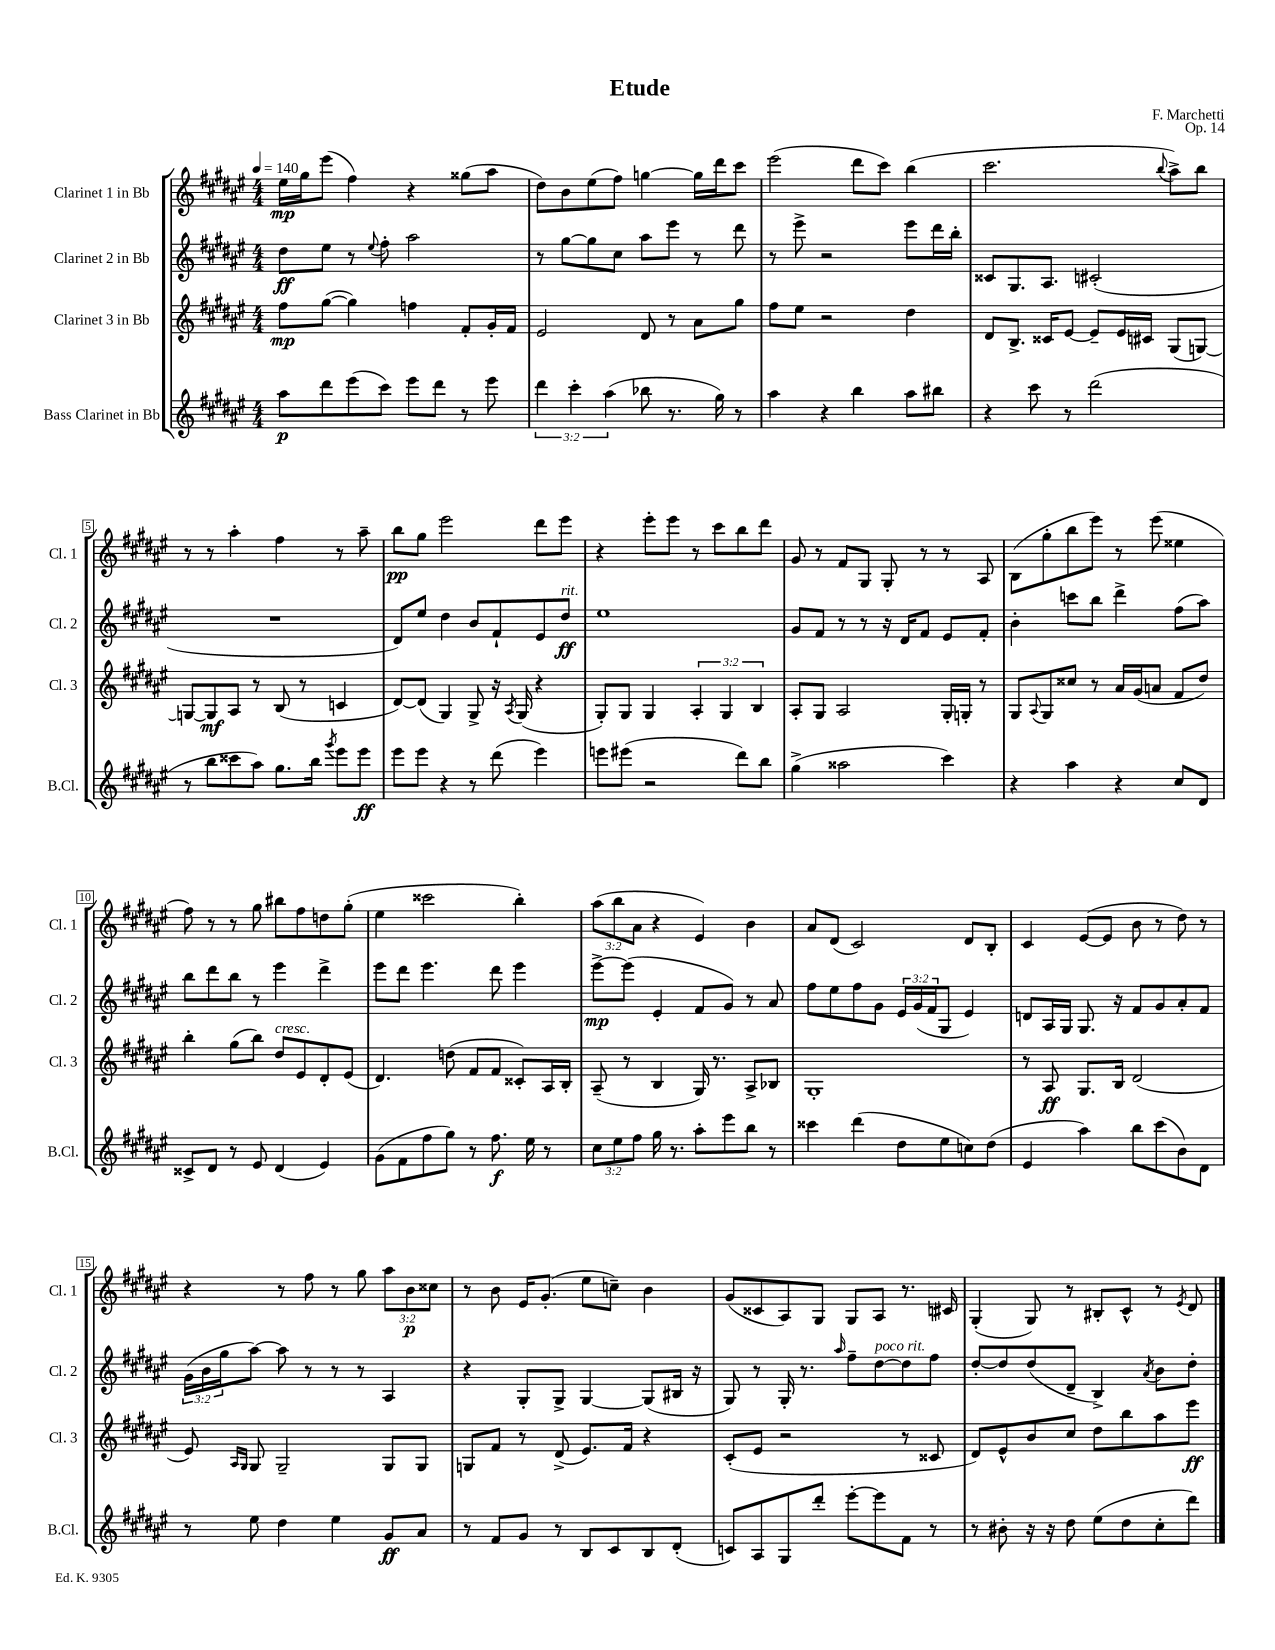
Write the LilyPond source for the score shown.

\header { title = "Etude" composer = "F. Marchetti" opus = "Op. 14" }
<<
\new StaffGroup <<
\new Staff = "s0" \with { instrumentName = "Clarinet 1 in Bb" shortInstrumentName = "Cl. 1" } {
    \clef treble \key fis \major \numericTimeSignature \time 4/4 \override Staff.TupletNumber.text = #tuplet-number::calc-fraction-text \tempo 4 = 140
    eis''16\mp gis''16 eis'''8( fis''4) r4 gisis''8( ais''8 |
    dis''8) b'8 eis''8( fis''8) g''4~ g''16 dis'''16 cis'''8 |
    eis'''2( dis'''8 cis'''8) b''4( |
    cis'''2. \appoggiatura { b''8 } ais''8->) b''8 |
    r8 r8 ais''4-. fis''4 r8 ais''8-- |
    b''8\pp gis''8 eis'''2 dis'''8 eis'''8 |
    r4 eis'''8-. eis'''8 r8 cis'''8 b''8 dis'''8 |
    gis'8 r8 fis'8 gis8 gis8-. r8 r8 ais8 |
    b8( gis''8-. b''8 eis'''8) r8 eis'''8( eisis''4 |
    fis''8) r8 r8 gis''8 bis''8 fis''8 d''8 gis''8-.( |
    eis''4 cisis'''2 b''4-.) |
    \tuplet 3/2 { ais''8( b''8 ais'8 } r4 eis'4) b'4 |
    ais'8 dis'8( cis'2) dis'8 b8-. |
    cis'4 eis'8~( eis'8 b'8 r8 dis''8) r8 |
    r4 r8 fis''8 r8 gis''8 \tuplet 3/2 { ais''8 b'8\p cisis''8 } |
    r8 b'8 eis'16 gis'8.-.( eis''8 c''8--) b'4 |
    gis'8( cisis'8 ais8) gis8 gis8 ais8 r8. cis'16 |
    gis4-.( gis8) r8 bis8-. cis'8-^ r8 \acciaccatura { eis'8 } dis'8 \bar "|." |
}
\new Staff = "s1" \with { instrumentName = "Clarinet 2 in Bb" shortInstrumentName = "Cl. 2" } {
    \clef treble \key fis \major \numericTimeSignature \time 4/4 \override Staff.TupletNumber.text = #tuplet-number::calc-fraction-text
    dis''8\ff eis''8 r8 \appoggiatura { eis''8 } fis''8-. ais''2 |
    r8 gis''8~ gis''8 cis''8 ais''8 eis'''8 r8 dis'''8 |
    r8 eis'''8-> r2 eis'''8 dis'''16 b''16-. |
    cisis'8 gis8. ais8. cis'2-.( |
    R1 |
    dis'8) eis''8 dis''4 b'8 fis'8-! eis'8 dis''8\ff^\markup { \italic "rit." } |
    eis''1 |
    gis'8 fis'8 r8 r8 r16 dis'16 fis'8 eis'8 fis'8-. |
    b'4-. c'''8 b''8 dis'''4-> fis''8( ais''8) |
    b''8 dis'''8 b''8 r8 eis'''4 dis'''4-> |
    eis'''8 dis'''8 eis'''4. dis'''8 eis'''4 |
    eis'''8~->\mp eis'''8( eis'4-. fis'8 gis'8) r8 ais'8 |
    fis''8 eis''8 fis''8 gis'8 \tuplet 3/2 { eis'16 gis'16( fis'16 } gis8 eis'4) |
    d'8 ais16 gis16 gis8. r16 fis'8 gis'8 ais'8-. fis'8 |
    \tuplet 3/2 { gis'16( b'16 gis''16 } ais''8~) ais''8 r8 r8 r8 ais4 |
    r4 gis8-. gis8-> gis4~ gis8( bis16 r16 |
    gis8) r8 gis16-. r8. \grace { ais''16 } fis''8-- dis''8~^\markup { \italic "poco rit." } dis''8 fis''8 |
    dis''8~-. dis''8 dis''8( dis'8-- b4->) \acciaccatura { ais'8 } b'8 dis''8-. \bar "|." |
}
\new Staff = "s2" \with { instrumentName = "Clarinet 3 in Bb" shortInstrumentName = "Cl. 3" } {
    \clef treble \key fis \major \numericTimeSignature \time 4/4 \override Staff.TupletNumber.text = #tuplet-number::calc-fraction-text
    fis''8\mp gis''8~( gis''4) f''4 fis'8-. gis'16-. fis'16 |
    eis'2 dis'8 r8 ais'8 gis''8 |
    fis''8 eis''8 r2 dis''4 |
    dis'8 b8.-> cisis'16 eis'8~ eis'8-- eis'16 cis'16 gis8( g8~) |
    g8~ g8\mf ais8 r8 b8( r8 c'4 |
    dis'8~) dis'8( gis4) gis8-> r16 \acciaccatura { ais8 } gis16( r4 |
    gis8-.) gis8 gis4 \tuplet 3/2 { ais4-. gis4 b4 } |
    ais8-. gis8 ais2 gis16-. g16-. r8 |
    gis8 \appoggiatura { ais8 } gis8 cisis''8 r8 ais'16 gis'16( a'8 fis'8 dis''8) |
    b''4-. gis''8( b''8) dis''8^\markup { \italic "cresc." } eis'8 dis'8-. eis'8( |
    dis'4.) d''8( fis'8 fis'8 cisis'8-.) ais16 b16-. |
    ais8--( r8 b4 gis16) r8. ais8-> bes8 |
    gis1-. |
    r8 ais8\ff gis8. b16 dis'2( |
    eis'8) \grace { ais16 gis16 } gis8 gis2-- gis8 gis8 |
    g8 fis'8 r8 dis'8->( eis'8.) fis'16 r4 |
    cis'8-.( eis'8 r2 r8 cisis'8 |
    dis'8) eis'8-^ b'8 cis''8 dis''8 b''8 ais''8 eis'''8\ff \bar "|." |
}
\new Staff = "s3" \with { instrumentName = "Bass Clarinet in Bb" shortInstrumentName = "B.Cl." } {
    \clef treble \key fis \major \numericTimeSignature \time 4/4 \override Staff.TupletNumber.text = #tuplet-number::calc-fraction-text
    ais''8\p dis'''8 eis'''8( cis'''8) eis'''8 dis'''8 r8 eis'''8 |
    \tuplet 3/2 { dis'''4 cis'''4-. ais''4( } bes''8 r8. gis''16) r8 |
    ais''4 r4 b''4 ais''8 bis''8 |
    r4 cis'''8 r8 dis'''2( |
    r8 b''8 cisis'''8 ais''8) gis''8. b''16 \acciaccatura { gis'''8 } eis'''8 eis'''8\ff |
    eis'''8 eis'''8 r4 r8 dis'''8( eis'''4) |
    e'''8 eis'''8( r2 dis'''8) b''8 |
    gis''4->( aisis''2 cis'''4) |
    r4 ais''4 r4 cis''8 dis'8 |
    cisis'8-> dis'8 r8 eis'8 dis'4( eis'4) |
    gis'8( fis'8 fis''8 gis''8) r8 fis''8.\f eis''16 r8 |
    \tuplet 3/2 { cis''8 eis''8 fis''8 } gis''16 r8. ais''8-. eis'''8 b''8 r8 |
    cisis'''4 dis'''4( dis''8 eis''8 c''8) dis''8( |
    eis'4 ais''4) b''8 cis'''8( b'8) dis'8 |
    r8 eis''8 dis''4 eis''4 gis'8\ff ais'8 |
    r8 fis'8 gis'8 r8 b8 cis'8 b8 dis'8-.( |
    c'8) ais8 gis8 dis'''8-. eis'''8~-. eis'''8 fis'8 r8 |
    r8 bis'8-. r16 r16 dis''8 eis''8( dis''8 cis''8-. dis'''8) \bar "|." |
}
>>
>>
\layout { \context { \Score \override BarNumber.stencil = #(make-stencil-boxer 0.1 0.3 ly:text-interface::print) } }
